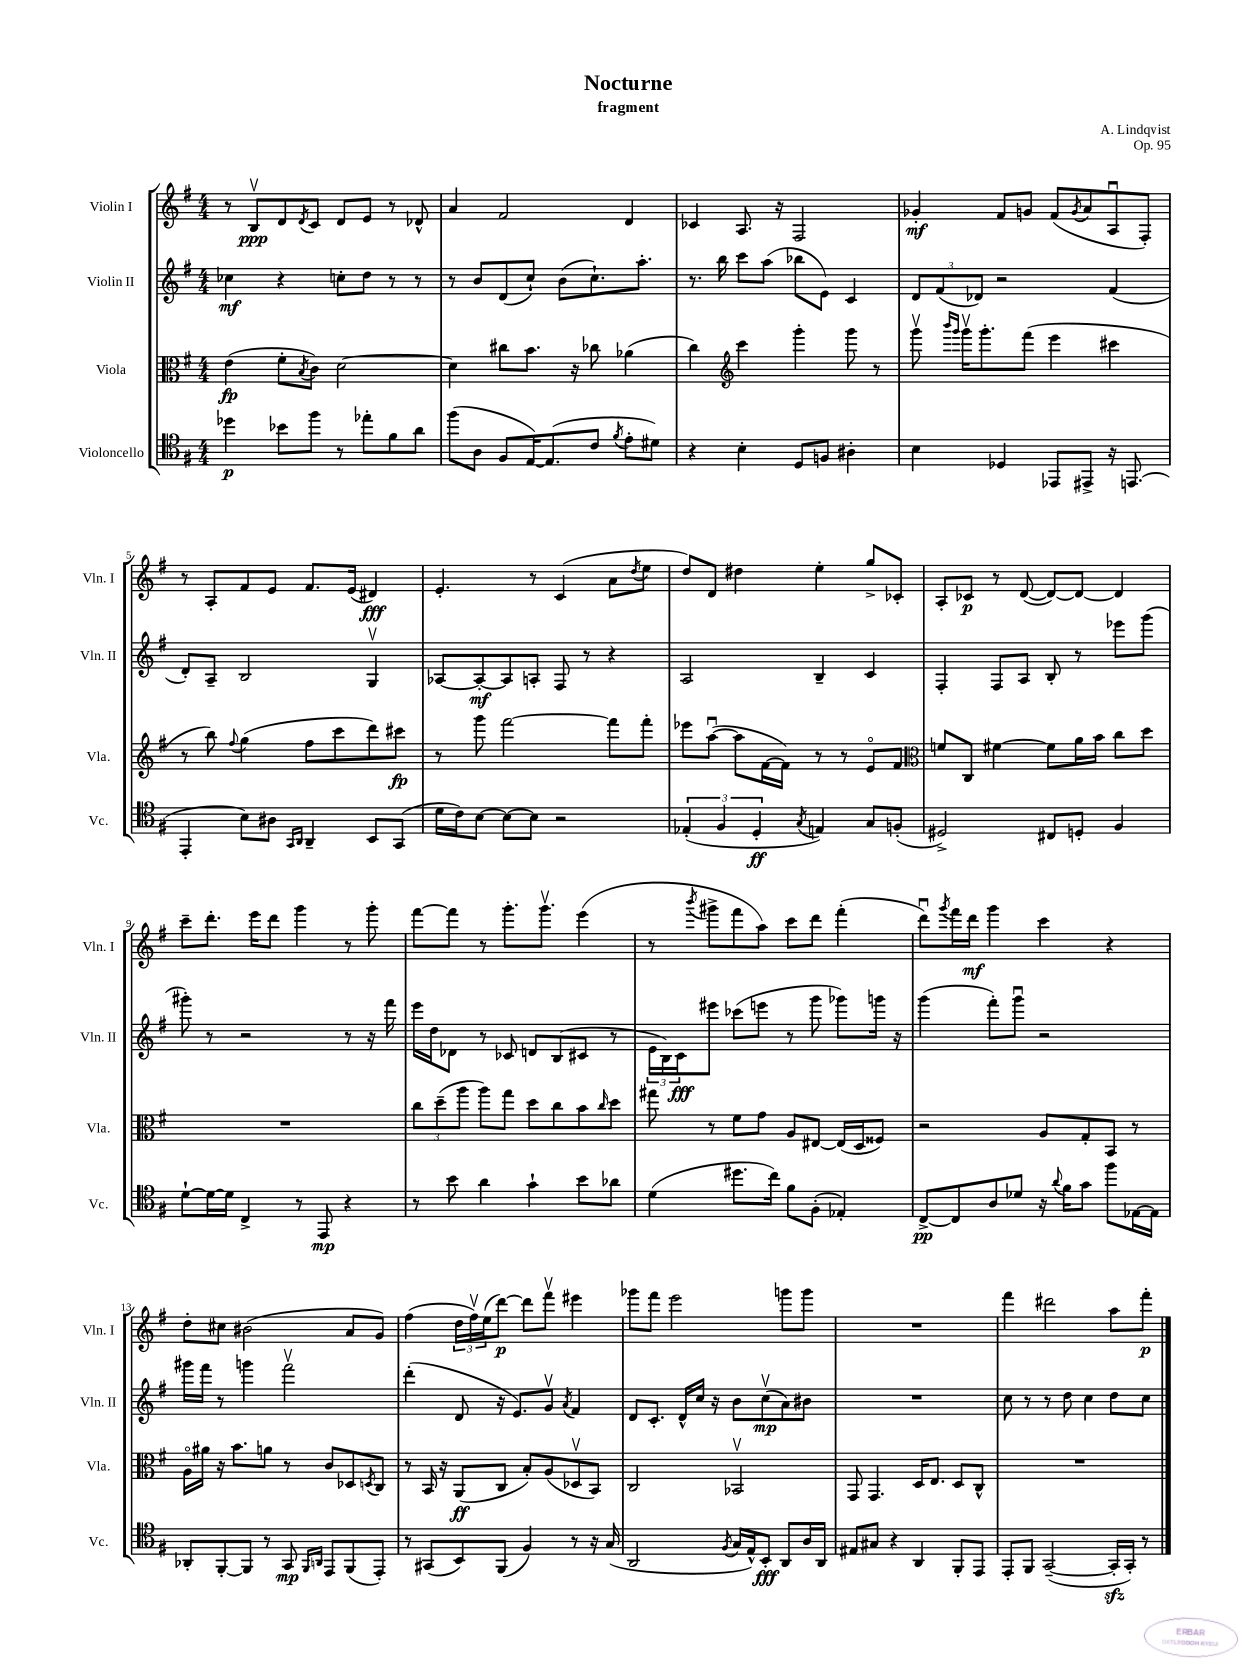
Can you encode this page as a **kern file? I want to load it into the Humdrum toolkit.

**kern	**kern	**kern	**kern
*staff4	*staff3	*staff2	*staff1
*clefC4	*clefC3	*clefG2	*clefG2
*k[f#]	*k[f#]	*k[f#]	*k[f#]
*M4/4	*M4/4	*M4/4	*M4/4
4dd-\	(4e\	4cc-\	8r
.	.	.	8Bv/L
8b-\L	8f#'\L	4r	8d/
.	8qB/	.	8qd/
8ff#\J	8c\J)	.	8c/J
8r	[2d\	8cc'\L	8d/L
8ee-'\L	.	8dd\J	8e/J
8f#\	.	8r	8r
8a\J	.	8r	8d-^^/
=	=	=	=
(8ff#\L	4d\]	8r	4a/
8A\J	.	8b/L	.
8F#/L	8cc#\L	(8d/	2f#/
[16E/K)	8.b\J	8cc`/J)	.
(8.E/]	.	.	.
.	.	(8b\L	.
.	16r	.	.
8c/J	8cc-\	8.cc`\)	.
8qf#/	.	.	.
8e'\L	(4a-\	.	4d/
.	.	8.aa'\J	.
8d#\J)	.	.	.
=	=	=	=
4r	4cc\)	8.r	4c-/
.	.	16bb\	.
*	*clefG2	*	*
4B'\	4ccc\	8ccc\L	8.A/
.	.	(8aa\J	.
.	.	.	16r
8D/L	4ggg'\	8bb-\L	2F#/
8F/J	.	8e\J)	.
4A#'\	8ggg\	4c/	.
.	8r	.	.
=	=	=	=
4B\	8gggv\	12d/L	4g-'/
.	.	(12f#/	.
.	16qqbbb/LL	.	.
.	16qqggg/JJ	.	.
.	16gggv\LK	.	.
.	.	12d-/J)	.
.	8.ggg'\	.	.
4D-/	.	2r	8f#/L
.	(8fff#\J	.	8g/J
8EE-/L	4eee\	.	(8f#/L
.	.	.	8qg/
8EE#^/J	.	.	8a/
16r	4ccc#\	(4f#/	8Au/
(8.EE/	.	.	.
.	.	.	8F#'/J)
=	=	=	=
4EE'/	8r	8d'/L)	8r
.	8bb\)	8A~/J	8A'/L
.	8qqff#/	.	.
8B\L)	(4gg\	2B/	8f#/
8A#\J	.	.	8e/J
16qqGG/LL	.	.	.
16qqAA/JJ	.	.	.
4AA~/	8ff#\L	.	8.f#/L
.	8ccc\	.	.
.	.	.	(16e/Jk
8BB/L	8ddd\)	4Gv/	4d#/)
(8GG/J	8ccc#\J	.	.
=	=	=	=
16d\LL	8r	[8A-/L	4.e'/
16c\J)	.	.	.
[8B\J	8ggg\	8A-'/_	.
8B\_L	[2fff#\	8A-/]	.
8B\]J	.	8A'/J	8r
2r	.	8F#/	(4c/
.	.	8r	.
.	8fff#\]L	4r	8a\L
.	.	.	8qdd/
.	8fff#'\J	.	8ee\J
=	=	=	=
(6E-'/	8eee-\L	2A/	8dd/L)
.	([8aau\J	.	8d/J
6F#/	.	.	.
.	8aa\]L	.	4dd#\
6D'/	.	.	.
.	[16f#\L	.	.
.	16f#\]JJ)	.	.
8qG/	.	.	.
4E/)	8r	4B~/	4ee'\
.	8r	.	.
8G/L	8eo/L	4c/	8gg^/L
(8F'/J	8f#/J	.	8c-'/J
=	=	=	=
*	*clefC3	*	*
2D#^/)	8f/L	4F#'/	8A'/L
.	8C/J	.	8c-/J
.	[4f#\	8F#/L	8r
.	.	8A/J	([8d/
8C#/L	8f#\]L	8B'/	8d/_L)
8D'/J	16a\L	8r	8d/_J
.	16b\JJ	.	.
4F#/	8cc\L	8eee-\L	4d/]
.	8dd\J	(8ggg\J	.
=	=	=	=
[8d`\L	1r	8ggg#'\)	8ccc~\L
16d\_L	.	8r	8.ddd'\J
16d\]JJ	.	.	.
4C^/	.	2r	.
.	.	.	16eee\LK
.	.	.	8ddd\J
8r	.	.	4ggg\
8EE/	.	.	.
4r	.	8r	8r
.	.	16r	8ggg'\
.	.	16fff#\	.
=	=	=	=
8r	12cc\L	16eee\LL	[8fff#\L
.	.	16dd\J	.
.	(12dd~\	.	.
8b\	.	8d-\J	8fff#\]J
.	12aa\J	.	.
4a\	8aa\L)	8r	8r
.	8gg\J	8c-/	8.ggg'\L
4g`\	8dd\L	8d/L	.
.	.	.	8.gggv\J
.	8cc\	(8B/	.
8b\L	8b\	8c#/J	(4eee\
.	16qqcc/	.	.
8a-\J	8dd\J	8r	.
=	=	=	=
(4d\	8gg#\	24e\LL	8r
.	.	24B\)	.
.	.	24c\J	.
.	.	.	8qbbb/
.	8r	8eee#\J	8ggg#^\L
8.dd#\L	8f#\L	(8ccc-\L	8fff#\
.	8g\J	8eee\J	8aa\J)
16cc\Jk)	.	.	.
8f#\L	8A/L	8r	8ccc\L
(8F#'\J	[8E#/J	8ggg\	8ddd\J
4E-'/)	(16E#/]LL	8ggg-\L)	(4fff#'\
.	16D/J	.	.
.	8F##/J)	16ggg\Jk	.
.	.	16r	.
=	=	=	=
[8C^/L	2r	(4ggg\	8dddu\L)
.	.	.	8qggg/
8C/]	.	.	16fff#\L
.	.	.	16ddd\JJ
8A/	.	8fff#'\L)	4ggg\
8d-/J	.	8gggu\J	.
16r	8A/L	2r	4ccc\
8qqa/	.	.	.
16f#\LK	.	.	.
8g\J	8G'/	.	.
8ff#\L	8BB/J	.	4r
[16E-\L	8r	.	.
16E-\]JJ	.	.	.
=	=	=	=
8AA-'/L	16Ao\LL	16ggg#\LL	8dd'\L
.	16a#\JJ	16fff#\JJ	.
[8FF#'/	16r	8r	8cc#\J
.	8.b\L	.	.
8FF#/]J	.	4ggg\	(2b#\
8r	8a\J	.	.
8GG/	8r	2fff#v\	.
16qqFF#/LL	.	.	.
16qqAA/JJ	.	.	.
8EE/L	8c/L	.	.
(8FF#/	8D-/	.	8a/L
.	8qD/	.	.
8EE'/J)	8C/J	.	8g/J)
=	=	=	=
8r	8r	(4ddd'\	(4ff#\
(8GG#/L	16BB/	.	.
.	16r	.	.
8BB/)	(8AA/L	8d/	24dd\LL
.	.	.	24ff#v\)
.	.	.	(24ee\J
(8FF#/J	8C/J	16r	[8ddd\J)
.	.	8.e/L)	.
4F#/)	8B'/L)	.	8ddd\]L
.	(8A/	8gv/J	8fff#v\J
.	.	8qa/	.
8r	8D-v/	4f#/	4eee#\
16r	8BB/J)	.	.
(16G/	.	.	.
=	=	=	=
2AA/	2C/	8d/L	8ggg-\L
.	.	8.c'/J	8fff#\J
.	.	.	2eee\
.	.	16d^^/LL	.
.	.	16cc/JJ	.
.	.	16r	.
8qF#/	.	.	.
16G/LL	2BB-v/	8b\L	.
16E^^/J)	.	.	.
8BB'/J	.	(8ccv\	.
8AA/L	.	8a\)	8ggg\L
16A/L	.	8b#\J	8ggg\J
16AA/JJ	.	.	.
=	=	=	=
8E#/L	8GG/	1r	1r
8G#/J	4.GG/	.	.
4r	.	.	.
4AA/	16D/LK	.	.
.	8.E/J	.	.
8FF#'/L	8D/L	.	.
8EE/J	8C^^/J	.	.
=	=	=	=
8EE'/L	1r	8cc\	4fff#\
8FF#/J	.	8r	.
([2GG~/	.	8r	2ddd#\
.	.	8dd\	.
.	.	4cc\	.
16GG'/]LL	.	8dd\L	8aa\L
16GG'/JJ)	.	.	.
8r	.	8cc\J	8fff#'\J
==	==	==	==
*-	*-	*-	*-
